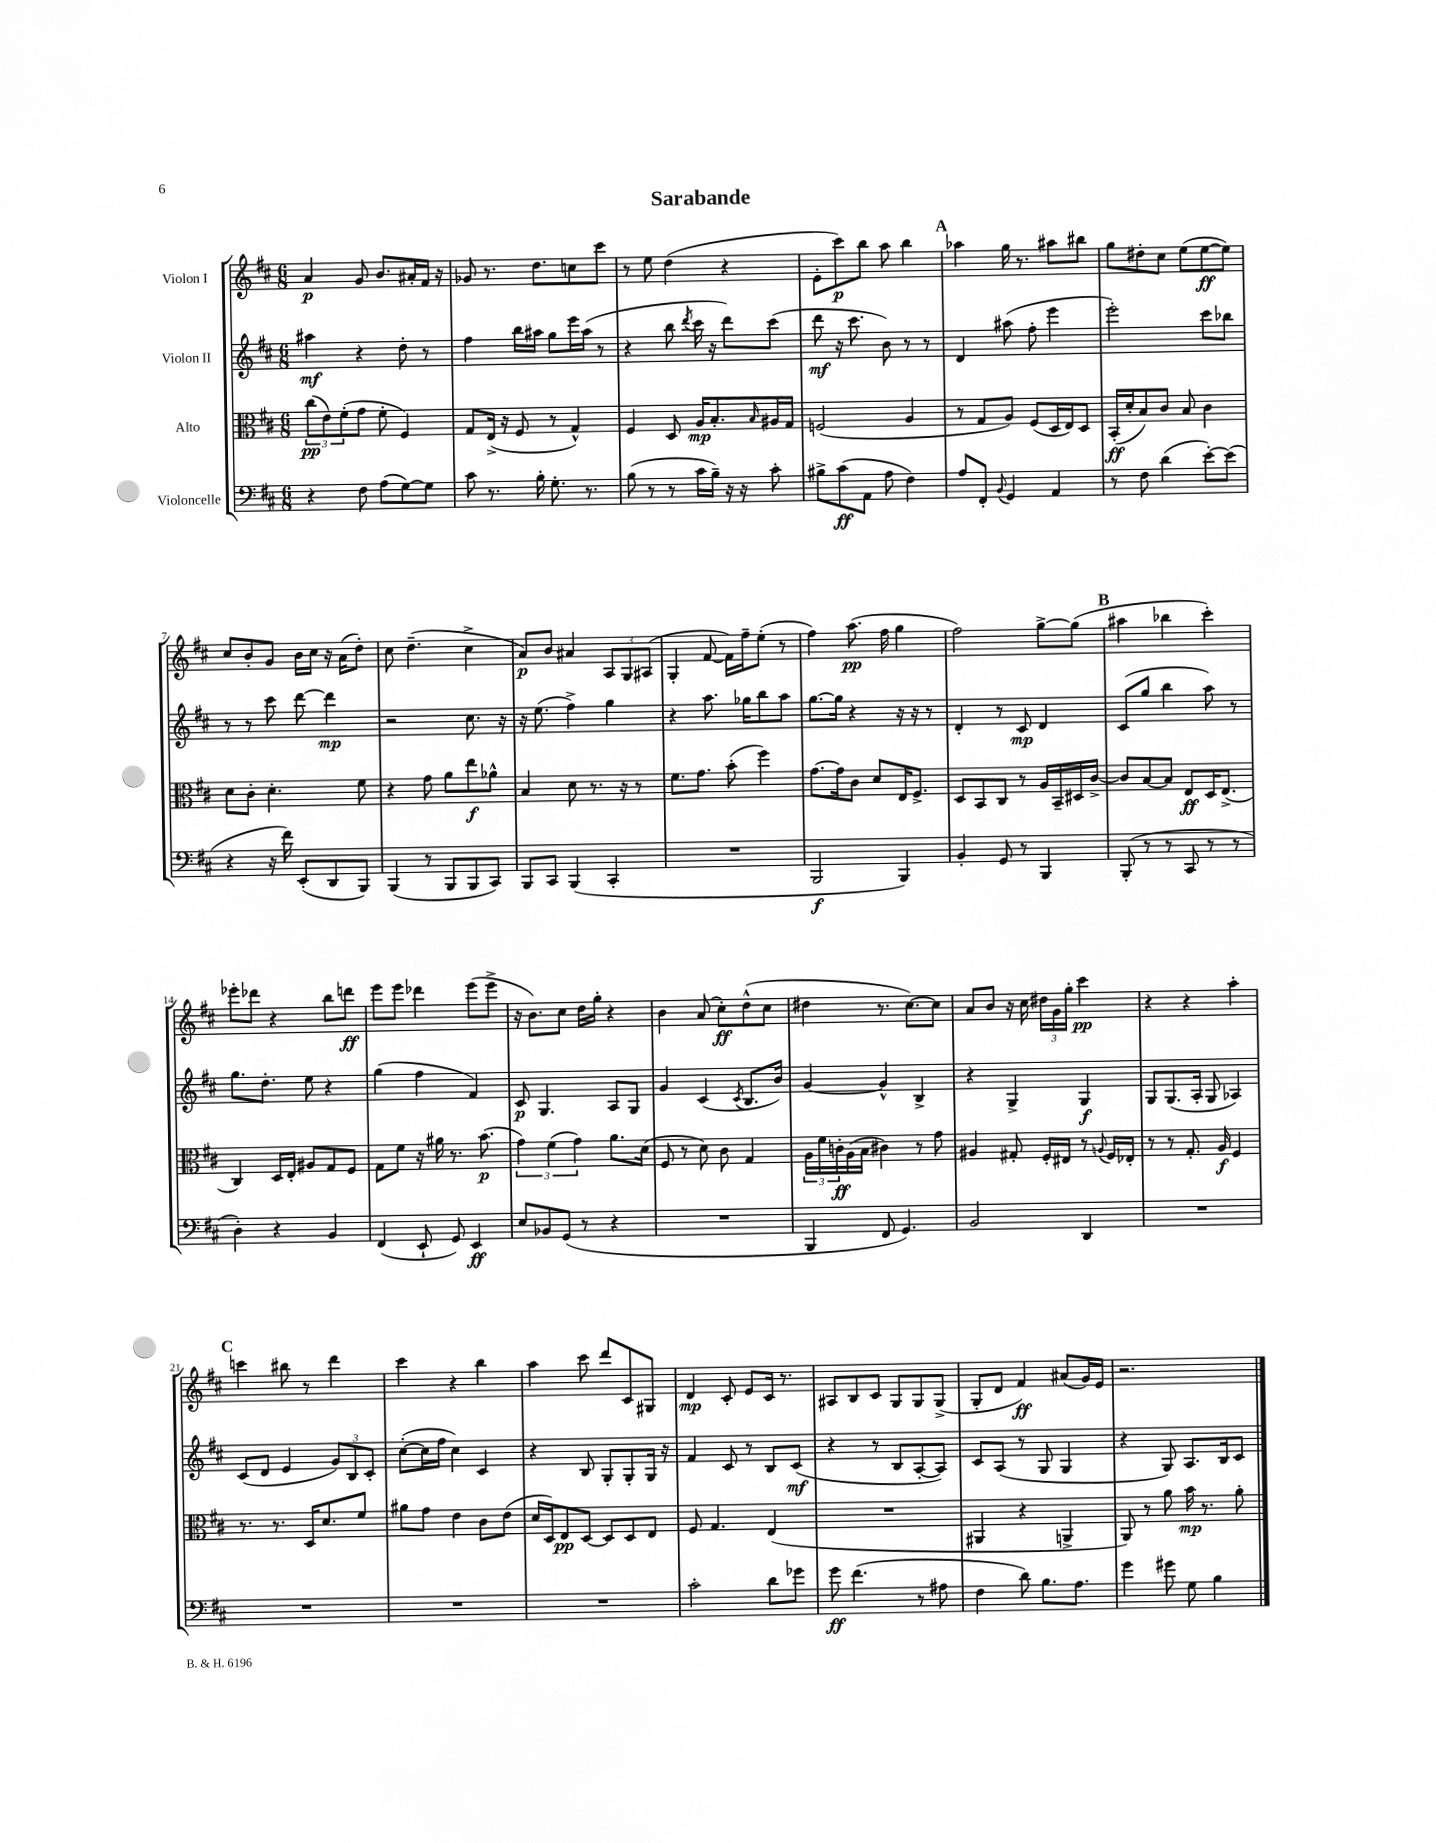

**kern	**dynam	**kern	**dynam	**kern	**dynam	**kern	**dynam
*part4	*part4	*part3	*part3	*part2	*part2	*part1	*part1
*staff4	*staff4	*staff3	*staff3	*staff2	*staff2	*staff1	*staff1
*I"Violoncelle	*	*I"Alto	*	*I"Violon II	*	*I"Violon I	*
*clefF4	*	*clefC3	*	*clefG2	*	*clefG2	*
*k[f#c#]	*	*k[f#c#]	*	*k[f#c#]	*	*k[f#c#]	*
*M6/8	*	*M6/8	*	*M6/8	*	*M6/8	*
=1	=1	=1	=1	=1	=1	=1	=1
4r	.	(12cc#\L	pp	4aa#X\	mf	4a/	p
.	.	12e\)	.	.	.	.	.
.	.	(12f#'\	.	.	.	.	.
8F#\	.	8g\J	.	4r	.	8g/	.
(8A\L	.	8f#'\	.	.	.	8.b/L	.
[8G\)	.	4F#/)	.	8dd'\	.	.	.
.	.	.	.	.	.	16a#X'/L	.
8G\J]	.	.	.	8r	.	16f#/JJ	.
.	.	.	.	.	.	16r	.
=2	=2	=2	=2	=2	=2	=2	=2
8c#\	.	8G/L	.	4ff#\	.	8g-X/	.
8.r	.	(16E^/Jk	.	.	.	8.r	.
.	.	16r	.	.	.	.	.
.	.	8F#/	.	16bb\LL	.	.	.
16B'\	.	.	.	16aa#X\JJ	.	8.dd\L	.
8.G'\	.	8r	.	8gg\L	.	.	.
.	.	4G^^/)	.	16eee\L	.	8ccn\	.
8.r	.	.	.	(16aa#\JJ	.	.	.
.	.	.	.	8r	.	8ccc#\J	.
=3	=3	=3	=3	=3	=3	=3	=3
(8B\	.	4F#/	.	4r	.	8r	.
8r	.	.	.	.	.	8ee\	.
8r	.	8D/	.	8bb\	.	(4dd\	.
.	.	.	.	8qddd/	.	.	.
16c#\LL	.	16A/KL	mp	16ccc#\	.	.	.
16B~\JJ)	.	8.B'/	.	16r	.	.	.
16r	.	.	.	8ddd\L)	.	4r	.
16r	.	.	.	.	.	.	.
.	.	16qqB/	.	.	.	.	.
8c#'\	.	16A#X/L	.	(8ccc#\J	.	.	.
.	.	16G/JJ	.	.	.	.	.
=4	=4	=4	=4	=4	=4	=4	=4
8B#X^\L	.	(2Fn/	.	8ddd\	mf	8e'\L	.
(8c#\	ff	.	.	16r	.	8ccc#\)	p
.	.	.	.	8.ccc#\	.	.	.
8AA\J	.	.	.	.	.	8bb\J	.
8A\	.	.	.	8b\)	.	8aa\	.
4F#\)	.	4A/	.	8r	.	4bb\	.
.	.	.	.	8r	.	.	.
!!LO:REH:place=s1:t=A
=5	=5	=5	=5	=5	=5	=5	=5
8A/L	.	8r	.	4d/	.	4aa-X\	.
8FF#'/J	.	8G/L	.	.	.	.	.
8qqBB/	.	.	.	.	.	.	.
4GG/	.	8A/J)	.	(8aa#X\	.	16gg\	.
.	.	.	.	.	.	8.r	.
.	.	(8F#/L	.	8ff#'\	.	.	.
4AA/	.	16D/L	.	4eee\	.	8aa#X\L	.
.	.	16E/J)	.	.	.	.	.
.	.	8D/J	.	.	.	8bb#X\J	.
=6	=6	=6	=6	=6	=6	=6	=6
8r	.	(16BB'/LL	ff	2eee'\)	.	8gg\L	.
.	.	16d'/J	.	.	.	.	.
8F#\	.	8B/)	.	.	.	8dd#X'\	.
(4d\	.	8c#/J	.	.	.	8cc#\J	.
.	.	8B/	.	.	.	(8ee\L	.
[8e'\L)	.	4c#\	.	8ccc#\L	.	[8ee\	ff
(8e\J]	.	.	.	8bb-X\J	.	8ee\J])	.
!!LO:LB:g=z
=7	=7	=7	=7	=7	=7	=7	=7
4r	.	8d\L	.	8r	.	8cc#/L	.
.	.	8c#'\J	.	8r	.	8b'/	.
16r	.	4.d'\	.	8ccc#\	.	8g/J	.
16f#\)	.	.	.	.	.	.	.
(8EE'/L	.	.	.	[8ddd\	.	16b\LL	.
.	.	.	.	.	.	16cc#\JJ	.
8DD/	.	.	.	4ddd\]	mp	16r	.
.	.	.	.	.	.	(16a\KL	.
8BBB/J)	.	8f#\	.	.	.	8dd'\J)	.
=8	=8	=8	=8	=8	=8	=8	=8
(4BBB/	.	4r	.	2r	.	8cc#\	.
.	.	.	.	.	.	(4.dd~\	.
8r	.	8g\	.	.	.	.	.
8BBB/L	.	8a\L	.	.	.	.	.
8BBB/	.	8ee\	f	8.cc#\	.	4cc#^\	.
8CC#/J)	.	8a-X^^\J	.	.	.	.	.
.	.	.	.	16r	.	.	.
=9	=9	=9	=9	=9	=9	=9	=9
8BBB/L	.	4B/	.	16r	.	8a/L)	p
.	.	.	.	(8.ee\	.	.	.
8CC#/J	.	.	.	.	.	8b/J	.
(4BBB/	.	8d\	.	4ff#^\)	.	4a#X/	.
.	.	8.r	.	.	.	.	.
4CC#'/	.	.	.	4gg\	.	12A/L	.
.	.	16r	.	.	.	.	.
.	.	.	.	.	.	12G/	.
.	.	8r	.	.	.	.	.
.	.	.	.	.	.	(12A#X/J	.
=10	=10	=10	=10	=10	=10	=10	=10
2.r	.	8.f#\L	.	4r	.	4G'/	.
.	.	8.g\J	.	.	.	.	.
.	.	.	.	8.aa\	.	[8f#/	.
.	.	(8b'\	.	.	.	16f#\LL])	.
.	.	.	.	16gg-X\KL	.	16ff#~\J	.
.	.	4ff#\)	.	8bb\	.	(8ee'\J	.
.	.	.	.	8aa\J	.	8r	.
=11	=11	=11	=11	=11	=11	=11	=11
2BBB/	f	[8.g\L	.	[8.gg\L	.	4ff#\)	.
.	.	16g\k]	.	16gg\Jk]	.	.	.
.	.	8c#\J	.	4r	.	(8.aa\	pp
.	.	8d/L	.	.	.	.	.
.	.	.	.	.	.	16ff#\	.
4BBB/)	.	16E/K	.	16r	.	4gg\	.
.	.	8.F#^/J	.	16r	.	.	.
.	.	.	.	8r	.	.	.
=12	=12	=12	=12	=12	=12	=12	=12
4BB'/	.	8D/L	.	4d'/	.	2ff#\)	.
.	.	8BB/	.	.	.	.	.
8GG/	.	8C#/J	.	8r	.	.	.
8r	.	8r	.	8c#/	mp	.	.
4BBB/	.	16A/LL	.	4d/	.	[8gg^\L	.
.	.	16BB~/	.	.	.	.	.
.	.	16D#X/	.	.	.	(8gg\J]	.
.	.	[16c#^/JJ	.	.	.	.	.
!!LO:REH:place=s1:t=B
=13	=13	=13	=13	=13	=13	=13	=13
(8BBB'/	.	8c#/L]	.	(8c#/L	.	4aa#X\	.
8r	.	[8B/	.	8gg/J	.	.	.
8r	.	8B/J]	.	4bb\	.	4bb-X\	.
8CC#/	.	8E/L	ff	.	.	.	.
8r	.	16D/K	.	8aa\)	.	4ccc#'\)	.
.	.	(8.E^/J	.	.	.	.	.
8r	.	.	.	8r	.	.	.
!!LO:LB:g=z
=14	=14	=14	=14	=14	=14	=14	=14
4D'\)	.	4C#/)	.	8.gg\L	.	8eee-X'\L	.
.	.	.	.	.	.	8ddd-X\J	.
.	.	.	.	8.dd'\J	.	.	.
4r	.	16D/LL	.	.	.	4r	.
.	.	16E'/JJ	.	.	.	.	.
.	.	8A#X/L	.	8ee\	.	.	.
4BB/	.	8G/	.	4r	.	8bb\L	.
.	.	8F#/J	.	.	.	8dddn\J	ff
=15	=15	=15	=15	=15	=15	=15	=15
(4FF#/	.	8G\L	.	(4gg\	.	8eee\L	.
.	.	8f#\J	.	.	.	8eee\J	.
8EE`/	.	16r	.	4ff#\	.	4ddd-X\	.
.	.	16a#X\	.	.	.	.	.
8GG/)	.	8.r	.	.	.	.	.
4EE/	ff	.	.	4f#/)	.	(8eee\L	.
.	.	(8.b\	p	.	.	.	.
.	.	.	.	.	.	8eee^\J	.
=16	=16	=16	=16	=16	=16	=16	=16
8E/L	.	6g\)	.	8c#/	p	16r	.
.	.	.	.	.	.	8.b\L)	.
8BB-X/	.	.	.	4.G/	.	.	.
.	.	(6f#\	.	.	.	.	.
(8GG/J	.	.	.	.	.	8cc#\J	.
.	.	6g\)	.	.	.	.	.
8r	.	.	.	.	.	16dd\LL	.
.	.	.	.	.	.	16gg'\JJ	.
4r	.	8.a\L	.	8A/L	.	4r	.
.	.	.	.	8G/J	.	.	.
.	.	(16d\Jk	.	.	.	.	.
=17	=17	=17	=17	=17	=17	=17	=17
2.r	.	8F#/	.	4g/	.	4b\	.
.	.	8r	.	.	.	.	.
.	.	8d\)	.	(4c#/	.	(8a/	.
.	.	8c#\	.	.	.	8cc#'\L)	ff
.	.	.	.	8qc#/	.	.	.
.	.	4G/	.	8.B/L	.	(8dd^^\	.
.	.	.	.	.	.	8cc#\J	.
.	.	.	.	16b/Jk)	.	.	.
=18	=18	=18	=18	=18	=18	=18	=18
4BBB/	.	24A\LL	.	[4g/	.	4dd#X\	.
.	.	24f#\	.	.	.	.	.
.	.	24cn'\	ff	.	.	.	.
.	.	(16A\	.	.	.	.	.
.	.	16B\JJ	.	.	.	.	.
8FF#/	.	4c#X\)	.	4g^^/]	.	8.r	.
4.GG/)	.	.	.	.	.	.	.
.	.	.	.	.	.	[8.cc#\L)	.
.	.	8r	.	4B^/	.	.	.
.	.	8g\	.	.	.	8cc#\J]	.
=19	=19	=19	=19	=19	=19	=19	=19
2BB/	.	4A#X/	.	4r	.	8a/L	.
.	.	.	.	.	.	8b/J	.
.	.	8G#X'/	.	4G^/	.	16r	.
.	.	.	.	.	.	16cc#\	.
.	.	16F#'/LL	.	.	.	24dd#X\LL	.
.	.	.	.	.	.	24g\	.
.	.	16E#X/JJ	.	.	.	.	.
.	.	.	.	.	.	24gg'\JJ	.
4DD/	.	8r	.	4G/	f	4ccc#\	pp
.	.	8qqAn/	.	.	.	.	.
.	.	16F#/LL	.	.	.	.	.
.	.	16E-X'/JJ	.	.	.	.	.
=20	=20	=20	=20	=20	=20	=20	=20
2.r	.	8r	.	8G/L	.	4r	.
.	.	8r	.	(8.G/	.	.	.
.	.	8.G'/	.	.	.	4r	.
.	.	.	.	16A'/Jk	.	.	.
.	.	.	.	8G/	.	.	.
.	.	16A/	f	.	.	.	.
.	.	4F#/	.	4A-X/)	.	4aa'\	.
!!LO:LB:g=z
!!LO:REH:place=s1:t=C
=21	=21	=21	=21	=21	=21	=21	=21
2.r	.	8.r	.	(8c#/L	.	4cccn\	.
.	.	.	.	8d/J	.	.	.
.	.	8.r	.	.	.	.	.
.	.	.	.	4e/	.	8bb#X\	.
.	.	16D/KL	.	.	.	8r	.
.	.	8.d/	.	.	.	.	.
.	.	.	.	12g/L)	.	4ddd\	.
.	.	.	.	12B/	.	.	.
.	.	8f#/J	.	.	.	.	.
.	.	.	.	12c#'/J	.	.	.
=22	=22	=22	=22	=22	=22	=22	=22
2.r	.	8a#X\L	.	([8cc#'\L	.	4ccc#\	.
.	.	8g\J	.	16cc#\L]	.	.	.
.	.	.	.	16ff#\JJ	.	.	.
.	.	4e\	.	4cc#\)	.	4r	.
.	.	8c#\L	.	4c#/	.	4bb\	.
.	.	(8e\J	.	.	.	.	.
=23	=23	=23	=23	=23	=23	=23	=23
2.r	.	16d/LL	.	4r	.	4aa\	.
.	.	16D/J)	.	.	.	.	.
.	.	8E/	pp	.	.	.	.
.	.	[8D/J	.	8B/	.	8ccc#\	.
.	.	8D/L]	.	8G'/L	.	8ddd/L	.
.	.	8D/	.	8G'/	.	8c#/	.
.	.	8E/J	.	16G/Jk	.	8G#X/J	.
.	.	.	.	16r	.	.	.
=24	=24	=24	=24	=24	=24	=24	=24
2c#'\	.	8F#/	.	4f#/	.	4d/	mp
.	.	4.G/	.	.	.	.	.
.	.	.	.	8c#/	.	8c#'/	.
.	.	.	.	8r	.	8e/L	.
8d\L	.	(4E/	.	8B/L	.	16c#/Jk	.
.	.	.	.	.	.	8.r	.
8g-X\J	.	.	.	(8c#/J	mf	.	.
=25	=25	=25	=25	=25	=25	=25	=25
8g\	ff	2.r	.	4r	.	8A#X/L	.
(4.f#\	.	.	.	.	.	8B/	.
.	.	.	.	8r	.	8c#/J	.
.	.	.	.	8B/L	.	8G/L	.
8r	.	.	.	[8A'/	.	8G/	.
8A#X\	.	.	.	8A/J])	.	(8G^/J	.
=26	=26	=26	=26	=26	=26	=26	=26
4F#\	.	4AA#X/	.	8c#/L	.	8G'/L	.
.	.	.	.	(8A/J	.	8d/J	.
8d\)	.	4r	.	8r	.	4f#/)	ff
8.B\L	.	.	.	8G/	.	.	.
.	.	4AAn^/	.	4G/	.	(8a#X/L	.
8.A\J	.	.	.	.	.	.	.
.	.	.	.	.	.	16g/L)	.
.	.	.	.	.	.	16e/JJ	.
=27	=27	=27	=27	=27	=27	=27	=27
4g\	.	8AA/)	.	4r	.	2.r	.
.	.	8r	.	.	.	.	.
8g#X\	.	8a\	.	8G/)	.	.	.
8G\	.	16b\	mp	8.A/L	.	.	.
.	.	8.r	.	.	.	.	.
4B\	.	.	.	.	.	.	.
.	.	.	.	16B/k	.	.	.
.	.	8a'\	.	8c#/J	.	.	.
==	==	==	==	==	==	==	==
*-	*-	*-	*-	*-	*-	*-	*-
